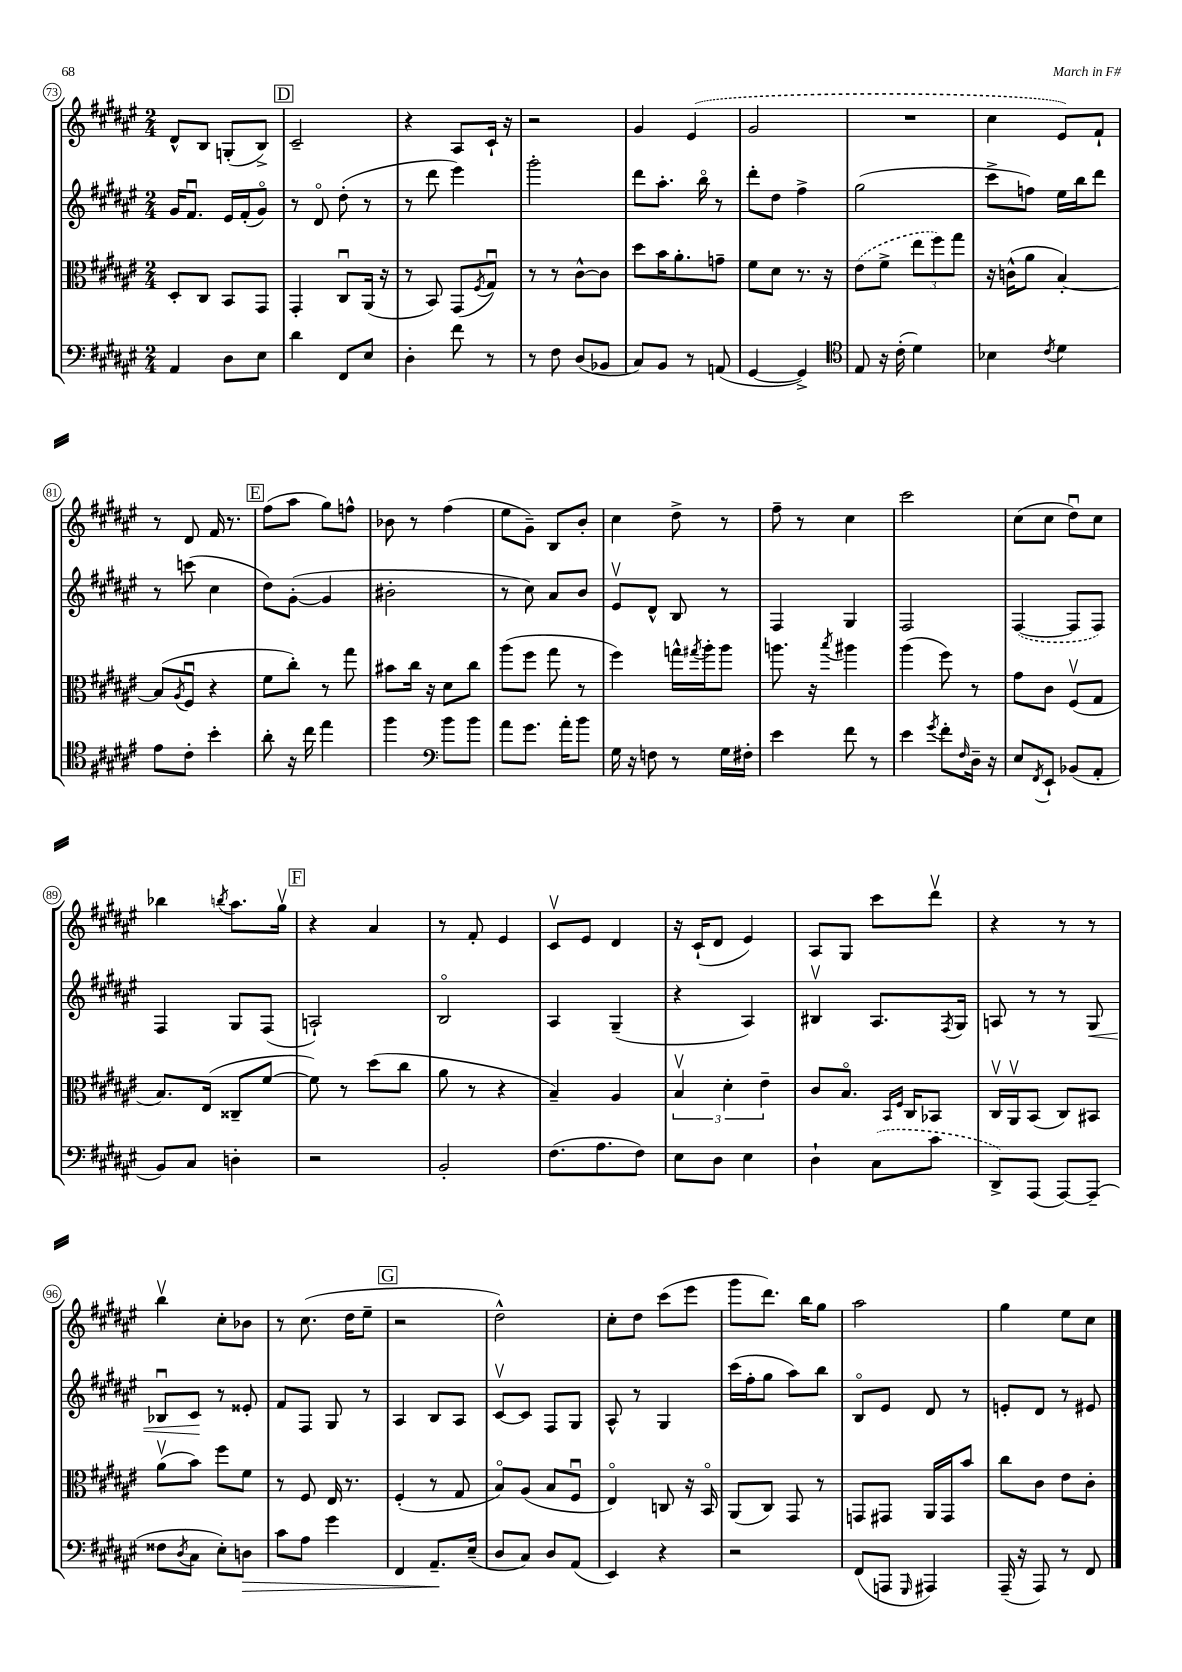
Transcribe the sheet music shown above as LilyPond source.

<<
\new StaffGroup <<
\new Staff = "s0" {
    \clef treble \key fis \major \numericTimeSignature \time 2/4
    dis'8-^ b8 g8-.( b8->) |
    \mark \markup { \box "D" } cis'2-- |
    r4 ais8 cis'16-! r16 |
    r2 |
    gis'4 \once \slurDashed eis'4( |
    gis'2 |
    R2 |
    cis''4 eis'8) fis'8-! |
    r8 dis'8 fis'16 r8. |
    \mark \markup { \box "E" } fis''8( ais''8 gis''8) f''8-^ |
    bes'8 r8 fis''4( |
    eis''8 gis'8--) b8 b'8-. |
    cis''4 dis''8-> r8 |
    fis''8-- r8 cis''4 |
    cis'''2 |
    cis''8( cis''8 dis''8\downbow) cis''8 |
    bes''4 \acciaccatura { b''8 } ais''8. gis''16\upbow |
    \mark \markup { \box "F" } r4 ais'4 |
    r8 fis'8-. eis'4 |
    cis'8\upbow eis'8 dis'4 |
    r16 cis'16-!( dis'8 eis'4) |
    ais8 gis8 cis'''8 dis'''8\upbow |
    r4 r8 r8 |
    b''4\upbow cis''8-. bes'8 |
    r8 cis''8.( dis''16 eis''8-- |
    \mark \markup { \box "G" } r2 |
    dis''2-^) |
    cis''8-. dis''8 cis'''8( eis'''8 |
    gis'''8 dis'''8.) b''16 gis''8 |
    ais''2 |
    gis''4 eis''8 cis''8 \bar "|." |
}
\new Staff = "s1" {
    \clef treble \key fis \major \numericTimeSignature \time 2/4
    gis'16 fis'8.\downbow eis'16 fis'16-.( gis'8\flageolet) |
    \mark \markup { \box "D" } r8 dis'8\flageolet dis''8-.( r8 |
    r8 dis'''8 eis'''4) |
    gis'''2-. |
    dis'''8 ais''8.-. b''16\flageolet r8 |
    dis'''8-. dis''8 fis''4-> |
    gis''2( |
    cis'''8-> f''8) eis''16 b''16 dis'''8 |
    r8 c'''8( cis''4 |
    \mark \markup { \box "E" } dis''8) gis'8~-.( gis'4 |
    bis'2-. |
    r8 cis''8) ais'8 b'8 |
    eis'8\upbow dis'8-^ b8 r8 |
    fis4 gis4 |
    fis2 |
    \once \slurDashed fis4~( fis8 fis8) |
    fis4 gis8 fis8( |
    \mark \markup { \box "F" } a2-!) |
    b2\flageolet |
    ais4 gis4--( |
    r4 ais4) |
    bis4\upbow ais8. \acciaccatura { fis8 } gis16 |
    a8 r8 r8 gis8\< |
    bes8\downbow cis'8\! r8 eisis'8-. |
    fis'8 fis8 gis8 r8 |
    \mark \markup { \box "G" } ais4 b8 ais8 |
    cis'8~\upbow cis'8 fis8 gis8 |
    ais8-^ r8 gis4 |
    cis'''16( fis''16-. gis''8 ais''8) b''8 |
    b8\flageolet eis'8 dis'8 r8 |
    e'8-. dis'8 r8 eis'8 \bar "|." |
}
\new Staff = "s2" {
    \clef alto \key fis \major \numericTimeSignature \time 2/4
    dis8-. cis8 b,8 gis,8 |
    \mark \markup { \box "D" } gis,4-. cis8\downbow ais,16( r16 |
    r8 b,8) gis,8( \acciaccatura { fis8 } gis8\downbow) |
    r8 r8 cis'8~-^ cis'8 |
    dis''8 b'16 ais'8.-. g'8-- |
    fis'8 dis'8 r8. r16 |
    \once \slurDashed eis'8( fis'8-> \tuplet 3/2 { eis''8 fis''8) gis''8 } |
    r16 c'16-^( ais'8 b4~-.) |
    b8( \acciaccatura { ais8 } fis8\downbow r4 |
    \mark \markup { \box "E" } fis'8 cis''8-.) r8 gis''8 |
    bis'8 cis''16 r16 dis'8 cis''8 |
    ais''8( fis''8 gis''8 r8 |
    fis''4) g''16-^ \acciaccatura { gis''8 } ais''16-. ais''8 |
    a''8. r16 \acciaccatura { b''8 } ais''4 |
    ais''4( fis''8) r8 |
    gis'8 cis'8 fis8\upbow( gis8 |
    b8.) eis16( cisis8-- fis'8~ |
    \mark \markup { \box "F" } fis'8) r8 dis''8( cis''8 |
    ais'8 r8 r4 |
    b4--) ais4 |
    \tuplet 3/2 { b4\upbow dis'4-. eis'4-- } |
    cis'8 b8.\flageolet \grace { b,16 fis16 } cis16 bes,8 |
    cis16\upbow ais,16\upbow b,8( cis8) bis,8 |
    ais'8\upbow( b'8) fis''8 fis'8 |
    r8 fis8 eis16 r8. |
    \mark \markup { \box "G" } fis4-.( r8 gis8 |
    b8\flageolet) ais8( b8 fis8\downbow |
    eis4\flageolet) c8 r16 b,16\flageolet |
    ais,8( cis8) gis,8 r8 |
    g,8 gis,8 ais,16 gis,16 b'8 |
    cis''8 cis'8 eis'8 cis'8-. \bar "|." |
}
\new Staff = "s3" {
    \clef bass \key fis \major \numericTimeSignature \time 2/4
    ais,4 dis8 eis8 |
    \mark \markup { \box "D" } dis'4 fis,8 eis8 |
    dis4-. fis'8 r8 |
    r8 fis8 dis8( bes,8 |
    cis8) b,8 r8 a,8( |
    gis,4~ gis,4->) |
    \clef tenor eis8 r16 cis'16-.( dis'4) |
    bes4 \acciaccatura { cis'8 } dis'4 |
    eis'8 cis'8-. b'4-. |
    \mark \markup { \box "E" } ais'8-. r16 cis''16 eis''4 |
    fis''4 \clef bass b'8 b'8 |
    ais'8 gis'8. ais'16-. b'8 |
    gis16 r16 f8 r8 gis16 fis16-. |
    eis'4 fis'8 r8 |
    eis'4 \acciaccatura { gis'8 } fis'8-. \grace { fis16 } dis16-- r16 |
    eis8 \acciaccatura { fis,8 } eis,8-! bes,8( ais,8-. |
    b,8) cis8 d4-. |
    \mark \markup { \box "F" } r2 |
    b,2-. |
    fis8.( ais8. fis8) |
    eis8 dis8 eis4 |
    dis4-! \once \slurDashed cis8( cis'8 |
    dis,8->) ais,,8( ais,,8~) ais,,8--( |
    fisis8 \acciaccatura { dis8 } cis8 eis8-.) d8\> |
    cis'8 ais8 gis'4 |
    \mark \markup { \box "G" } fis,4 ais,8.--\! eis16--( |
    dis8 cis8) dis8 ais,8( |
    eis,4) r4 |
    r2 |
    fis,8( a,,8 \grace { gis,,16 } ais,,4) |
    ais,,16--( r16 ais,,8) r8 fis,8 \bar "|." |
}
>>
>>
\layout { \context { \Score currentBarNumber = #73 \override BarNumber.stencil = #(make-stencil-circler 0.1 0.3 ly:text-interface::print) } }
